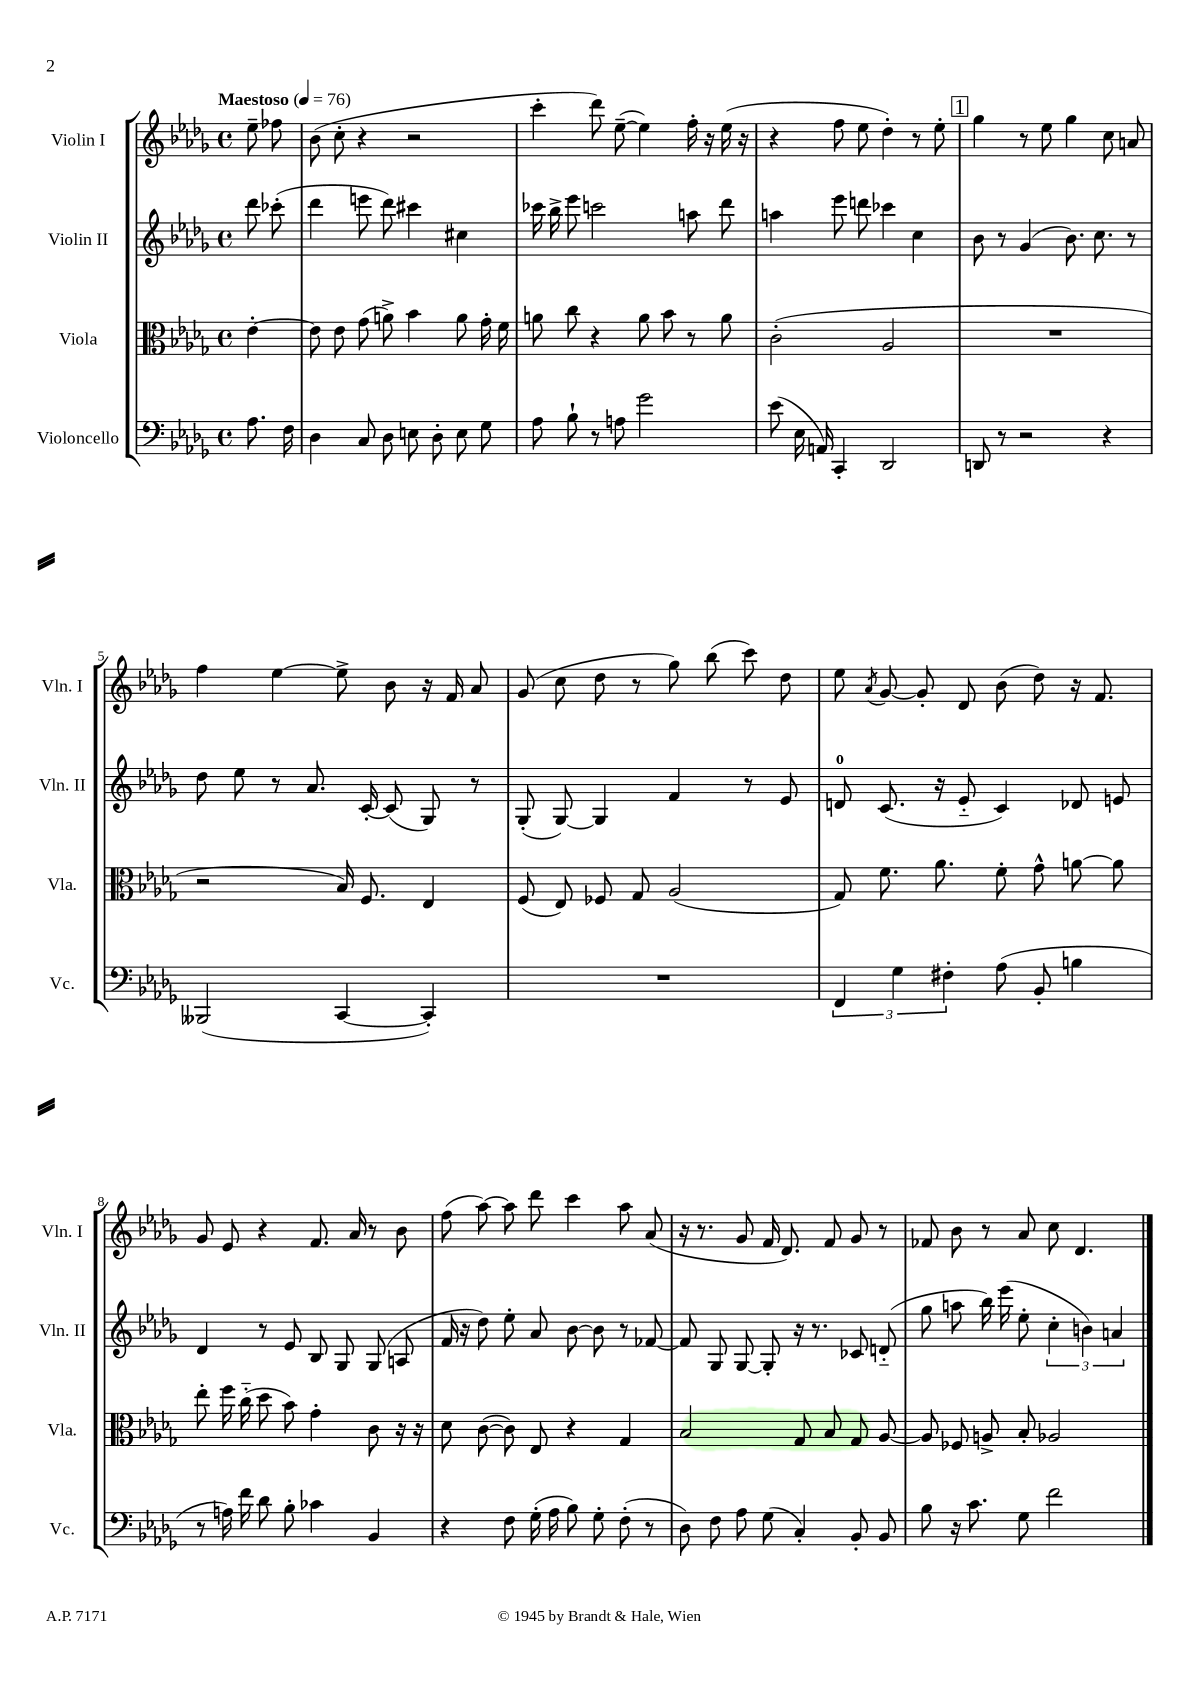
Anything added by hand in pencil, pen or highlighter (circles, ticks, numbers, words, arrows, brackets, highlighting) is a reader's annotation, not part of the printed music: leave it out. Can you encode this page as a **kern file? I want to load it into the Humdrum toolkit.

**kern	**kern	**kern	**kern
*part4	*part3	*part2	*part1
*staff4	*staff3	*staff2	*staff1
*I"Violoncello	*I"Viola	*I"Violin II	*I"Violin I
*I'Vc.	*I'Vla.	*I'Vln. II	*I'Vln. I
*clefF4	*clefC3	*clefG2	*clefG2
*k[b-e-a-d-g-]	*k[b-e-a-d-g-]	*k[b-e-a-d-g-]	*k[b-e-a-d-g-]
*M4/4	*M4/4	*M4/4	*M4/4
*met(c)	*met(c)	*met(c)	*met(c)
*MM76	*MM76	*MM76	*MM76
=	=	=	=
!	!	!	!LO:TX:a:B:t=Maestoso
8.A-\	[4e-'\	8ddd-\	8ee-~\
.	.	(8ccc-X'\	8ff-X\
16F\	.	.	.
=1	=1	=1	=1
4D-\	8e-\]	4ddd-\	(8b-\
.	8e-\	.	8cc'\
8C/	(8g-\	8eeen\	4r
8D-\	8an^\)	8ddd-\)	.
8En\	4b-\	4ccc#X\	2r
8D-'\	.	.	.
8E\	8a\	4cc#X\	.
8G-\	16g-'\	.	.
.	16f\	.	.
=2	=2	=2	=2
8A-\	8an\	16ccc-X\	4ccc'\
.	.	16bb-^\	.
8B-`\	8cc\	8eee-\	.
8r	4r	2cccn\	8ddd-\)
8An\	.	.	([8ee-~\
2g-\	8a\	.	4ee-\])
.	8b-\	.	.
.	8r	8aan\	16ff'\
.	.	.	16r
.	8a\	8ddd-\	(16ee-\
.	.	.	16r
=3	=3	=3	=3
(8e-\	(2c'\	4aan\	4r
16E-\	.	.	.
16AAn/)	.	.	.
4CC'/	.	8eee-\	8ff\
.	.	8dddn\	8ee-\
2DD-/	2A-/	4ccc-X\	4dd-'\)
.	.	4cc\	8r
.	.	.	8ee-'\
!!LO:REH:place=s1:t=1
=4	=4	=4	=4
8DDn/	1r	8b-\	4gg-\
8r	.	8r	.
2r	.	(4g-/	8r
.	.	.	8ee-\
.	.	8.b-\)	4gg-\
.	.	8.cc\	.
4r	.	.	8cc\
.	.	8r	8an/
!!LO:LB:g=z
=5	=5	=5	=5
(2BBB--X/	2r	8dd-\	4ff\
.	.	8ee-\	.
.	.	8r	[4ee-\
.	.	8.a-/	.
[4CC/	16B-/)	.	8ee-^\]
.	8.F/	[16c'/	.
.	.	(8c/]	8b-\
4CC'/])	4E-/	8G-/)	16r
.	.	.	16f/
.	.	8r	8a-/
=6	=6	=6	=6
1r	(8F/	(8G-'/	(8g-/
.	8E-/)	[8G-/)	8cc\
.	8F-X/	4G-/]	8dd-\
.	8G-/	.	8r
.	(2A-/	4f/	8gg-\)
.	.	.	(8bb-\
.	.	8r	8ccc\)
.	.	8e-/	8dd-\
=7	=7	=7	=7
6FF/	8G-/)	8dn/	8ee-\
.	.	.	8qa-/
.	8.f\	(8.c/	[8g-/
6G-\	.	.	.
.	.	.	8g-'/]
.	8.a-\	16r	.
6F#X'\	.	.	.
.	.	8e-/	8d-/
(8A-\	8f'\	4c/)	(8b-\
8BB-'/	8g-^^\	.	8dd-\)
4Bn\	[8an\	8d-X/	16r
.	.	.	8.f/
.	8a\]	8en/	.
!!LO:LB:g=z
=8	=8	=8	=8
8r	8ee-'\	4d-/	8g-/
16An\)	16ff\	.	8e-/
16f\	(16cc\	.	.
8d-\	8dd-\	8r	4r
8B-'\	8b-\)	8e-/	.
4c-X\	4g-'\	8B-/	8.f/
.	.	8G-/	.
.	.	.	16a-/
4BB-/	8c\	(8G-/	8r
.	16r	8An/	8b-\
.	16r	.	.
=9	=9	=9	=9
4r	8d-\	16f/	(8ff\
.	.	16r	.
.	([8c\	8dd-\)	[8aa-\)
8F\	8c\])	8ee-'\	8aa-\]
(16G-'\	8E-/	8a-/	8ddd-\
16A-\	.	.	.
8B-\)	4r	[8b-\	4ccc\
8G-'\	.	8b-\]	.
(8F'\	4G-/	8r	8aa-\
8r	.	[8f-X/	(8a-/
=10	=10	=10	=10
8D-\)	2B-/	8f-/]	16r
.	.	.	8.r
8F\	.	8G-/	.
8A-\	.	[8G-/	8g-/
(8G-\	.	8G-'/]	16f/
.	.	.	8.d-/)
4C'/)	8G-/	16r	.
.	.	8.r	.
.	8B-/	.	8f/
8BB-'/	8G-/	8c-X/	8g-/
8BB-/	[8A-/	(8dn/	8r
=11	=11	=11	=11
8B-\	8A-/]	8gg-\	8f-X/
16r	8F-X/	8aan\	8b-\
8.c\	.	.	.
.	8An^/	16bb-\)	8r
.	.	(16eee-\	.
8G-\	8B-'/	8ee-'\	8a-/
2f\	2A-X/	6cc'\	8cc\
.	.	.	4.d-/
.	.	6bn\)	.
.	.	6an/	.
==	==	==	==
*-	*-	*-	*-
